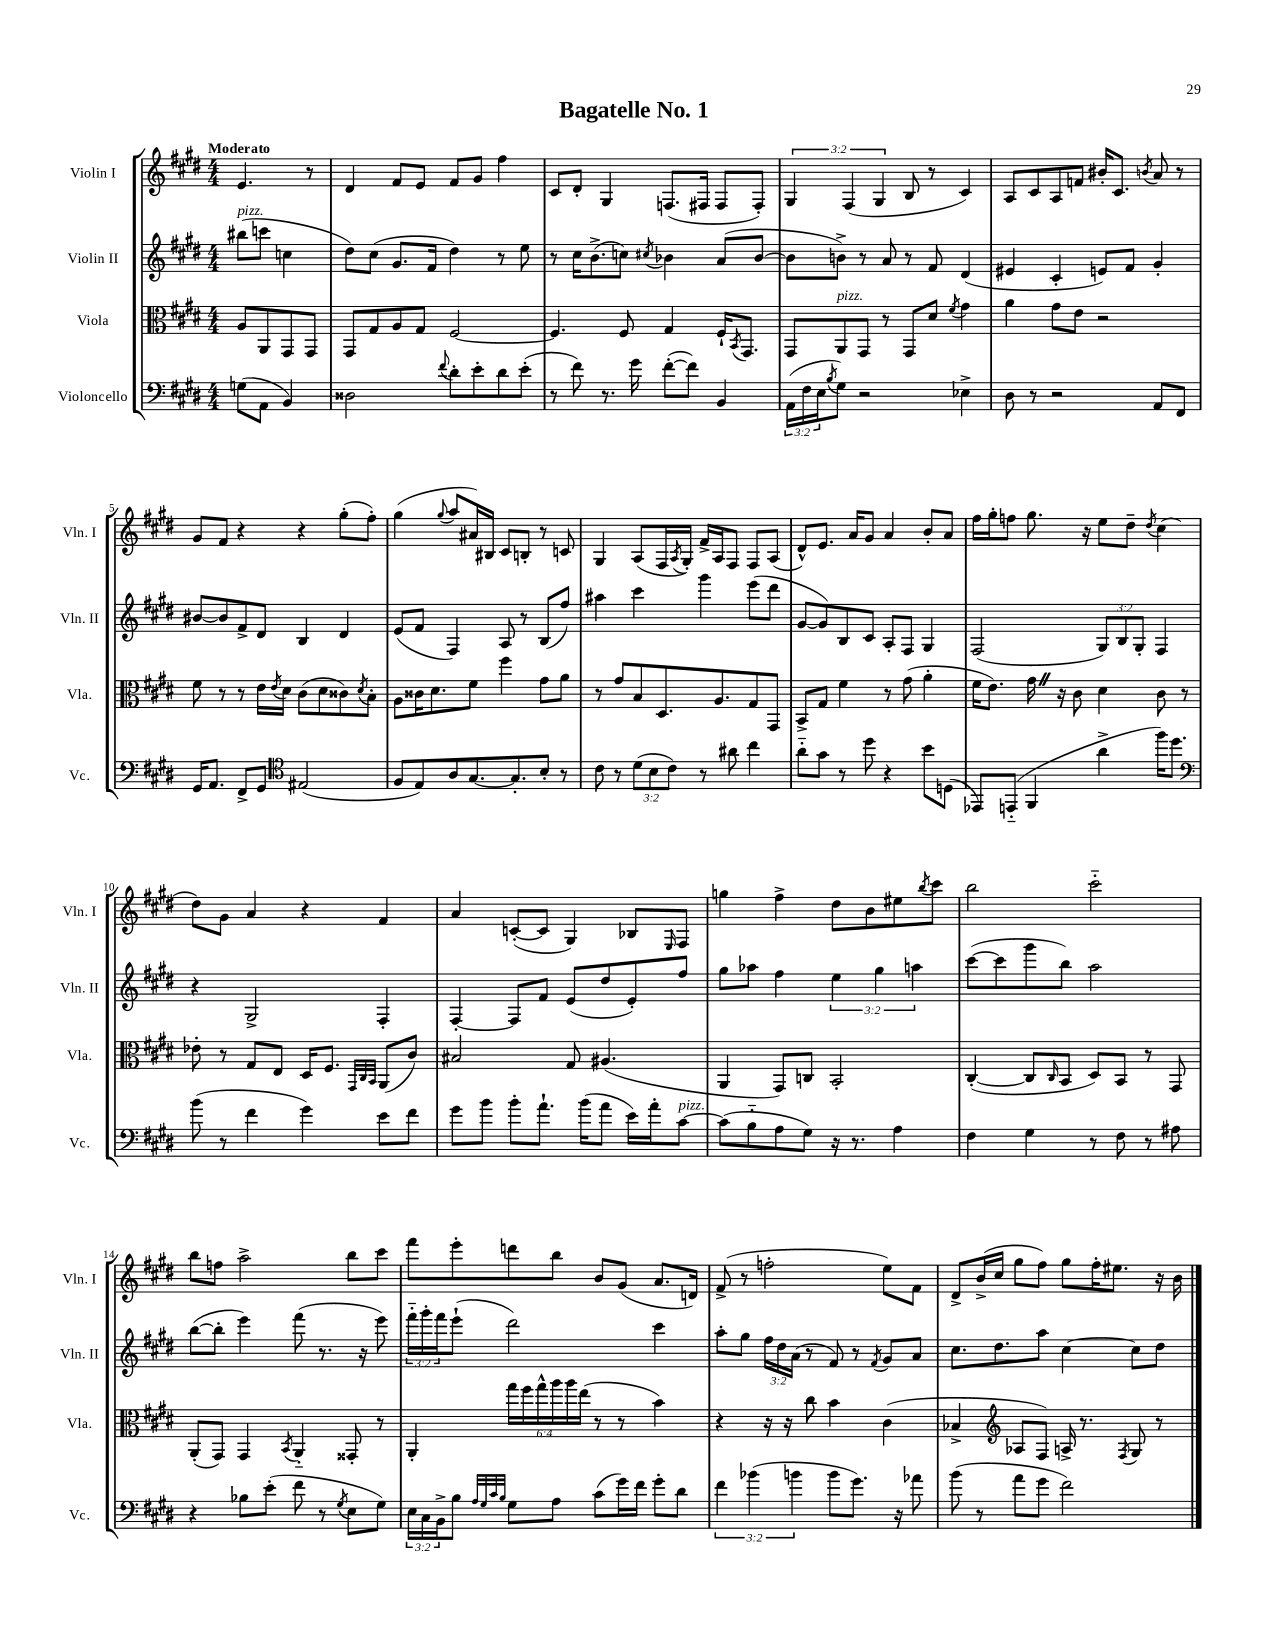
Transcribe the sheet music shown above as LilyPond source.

\header { title = "Bagatelle No. 1" }
<<
\new StaffGroup <<
\new Staff = "s0" \with { instrumentName = "Violin I" shortInstrumentName = "Vln. I" } {
    \clef treble \key e \major \numericTimeSignature \time 4/4 \override Staff.TupletNumber.text = #tuplet-number::calc-fraction-text \partial 2 \tempo "Moderato"
    e'4. r8 |
    dis'4 fis'8 e'8 fis'8 gis'8 fis''4 |
    cis'8 dis'8-. gis4 f8.( fis16 fis8 fis8-.) |
    \tuplet 3/2 { gis4 fis4( gis4 } b8 r8 cis'4) |
    a8 cis'8 a8 f'8 bis'16-. cis'8. \acciaccatura { b'8 } a'8 r8 |
    gis'8 fis'8 r4 r4 gis''8-.( fis''8-.) |
    gis''4( \appoggiatura { gis''8 } a''8 ais'16) bis16 cis'8 b8-. r8 c'8 |
    gis4 a8( fis16 \acciaccatura { a8 } gis16-.) fis'16-> a16 fis8 fis8 a8( |
    dis'8-^) e'8. a'16 gis'8 a'4 b'8-. a'8 |
    fis''16 gis''16-. f''8 gis''8. r16 e''8 dis''8-- \acciaccatura { dis''8 } cis''4( |
    dis''8) gis'8 a'4 r4 fis'4 |
    a'4 c'8~-.( c'8 gis4) bes8 \grace { e16 } fis8 |
    g''4 fis''4-> dis''8 b'8 eis''8 \acciaccatura { b''8 } cis'''8 |
    b''2 cis'''2-_ |
    b''8 f''8 a''2-> b''8 cis'''8 |
    fis'''8 e'''8-. d'''8 b''8 b'8 gis'8( a'8. d'16) |
    fis'8->( r8 f''2-. e''8) fis'8 |
    dis'8-> b'16->( cis''16 gis''8 fis''8) gis''8 fis''16-. eis''8. r16 b'16 \bar "|." |
}
\new Staff = "s1" \with { instrumentName = "Violin II" shortInstrumentName = "Vln. II" } {
    \clef treble \key e \major \numericTimeSignature \time 4/4 \override Staff.TupletNumber.text = #tuplet-number::calc-fraction-text \partial 2
    bis''8^\markup { \italic "pizz." }( c'''8 c''4 |
    dis''8) cis''8( gis'8. fis'16 dis''4) r8 e''8 |
    r8 cis''16 b'8.->( c''8) \acciaccatura { cis''8 } bes'4 a'8( bes'8~ |
    bes'8 b'8->) r8 a'8 r8 fis'8 dis'4( |
    eis'4 cis'4-. e'8) fis'8 gis'4-. |
    bis'8~ bis'8 fis'8-> dis'8 b4 dis'4 |
    e'8( fis'8 fis4) a8 r8 b8( fis''8) |
    ais''4 cis'''4 gis'''4 e'''8( dis'''8 |
    gis'8~ gis'8) b8 cis'8 a8-. fis8 gis4 |
    fis2( \tuplet 3/2 { gis8) b8 gis8-. } fis4 |
    r4 gis2-> fis4-. |
    fis4~-. fis8 fis'8 e'8( dis''8 e'8-.) fis''8 |
    gis''8 aes''8 fis''4 \tuplet 3/2 { e''4 gis''4 a''4 } |
    cis'''8~( cis'''8 gis'''8 b''8) a''2 |
    b''8~( b''8-. e'''4) fis'''8( r8. r16 e'''8) |
    \tuplet 3/2 { fis'''16-_ gis'''16-. fis'''16 } e'''8-!( dis'''2) cis'''4 |
    a''8-. gis''8 \tuplet 3/2 { fis''16 dis''16 a'16( } r8 fis'8) r8 \acciaccatura { fis'8 } gis'8 a'8 |
    cis''8. dis''8. a''8 cis''4~ cis''8 dis''8 \bar "|." |
}
\new Staff = "s2" \with { instrumentName = "Viola" shortInstrumentName = "Vla." } {
    \clef alto \key e \major \numericTimeSignature \time 4/4 \override Staff.TupletNumber.text = #tuplet-number::calc-fraction-text \partial 2
    a8 a,8 gis,8 gis,8 |
    gis,8 gis8 a8 gis8 fis2~ |
    fis4. fis8 gis4 fis16-! \acciaccatura { b,8 } gis,8. |
    gis,8 a,8^\markup { \italic "pizz." } gis,8 r8 gis,8 dis'8 \acciaccatura { fis'8 } gis'4 |
    a'4 gis'8 e'8 r2 |
    fis'8 r8 r8 e'16 \acciaccatura { e'8 } dis'16 cis'8( dis'8 cisis'8) \acciaccatura { dis'8 } b8-. |
    a8 cisis'16 dis'8. fis'8 fis''4 gis'8 a'8 |
    r8 gis'8 b8 dis8. a8. gis8 gis,8 |
    b,8-> gis8 fis'4 r8 gis'8( a'4-. |
    fis'16 e'8.) gis'16 \once \override BreathingSign.text = \markup { \musicglyph "scripts.caesura.straight" } \breathe r16 cis'8 dis'4 cis'8 r8 |
    ees'8-. r8 gis8 e8 dis16 fis8. \grace { gis,32 cis32 b,32 } a,8( cis'8) |
    bis2 gis8 ais4.( |
    a,4 gis,8) c8 b,2-. |
    cis4~-.( cis8 \grace { cis16 } b,8 dis8) b,8 r8 gis,8 |
    a,8-.( gis,8) gis,4 \acciaccatura { b,8 } a,4-_ gisis,8-. r8 |
    a,4-. \tuplet 6/4 { gis''16 fis''16 gis''16-^ a''16 a''16 e''16( } r8 r8 b'4) |
    r4 r16 r16 cis''8 b'4 cis'4( |
    bes4-> \clef treble aes8 fis8) a16-> r8. \acciaccatura { fis8 } gis8 r8 \bar "|." |
}
\new Staff = "s3" \with { instrumentName = "Violoncello" shortInstrumentName = "Vc." } {
    \clef bass \key e \major \numericTimeSignature \time 4/4 \override Staff.TupletNumber.text = #tuplet-number::calc-fraction-text \partial 2
    g8( a,8 b,4) |
    disis2 \appoggiatura { fis'8 } dis'8-. e'8-. dis'8 e'8-.( |
    r8 fis'8) r8. gis'16 fis'8~-.( fis'8) b,4 |
    \tuplet 3/2 { a,16( fis16 e16 } \acciaccatura { b8 } gis8) r2 ees4-> |
    dis8 r8 r2 a,8 fis,8 |
    gis,16 a,8. fis,8-> gis,8 \clef tenor eis2( |
    fis8 e8) a8 gis8.~ gis8.-. b8-. r8 |
    cis'8 r8 \tuplet 3/2 { dis'8( b8 cis'8) } r8 ais'8 cis''4 |
    a'8-_ gis'8 r8 dis''8 r4 b'8 d8( |
    ees,8) e,8-_( fis,4 a'4-> fis''16) dis''8. |
    \clef bass b'8( r8 fis'4 gis'4) e'8 fis'8 |
    gis'8 b'8 b'8-. a'8.-! b'16( a'8 e'16) a'16-. cis'8~^\markup { \italic "pizz." } |
    cis'8( b8-_ a8 gis8) r16 r8. a4 |
    fis4 gis4 r8 fis8 r8 ais8 |
    r4 bes8 e'8-.( fis'8 r8 \acciaccatura { gis8 } e8 gis8) |
    \tuplet 3/2 { e16 cis16 b,16-> } b8 \grace { a32 gis32 cis'32 b32 } gis8 a8 cis'8( gis'16) fis'16 gis'8-. dis'8 |
    \tuplet 3/2 { fis'4 bes'4( b'4 } b'8 gis'8.) r16 aes'8 |
    b'8( r8 a'8 gis'8 fis'2) \bar "|." |
}
>>
>>
